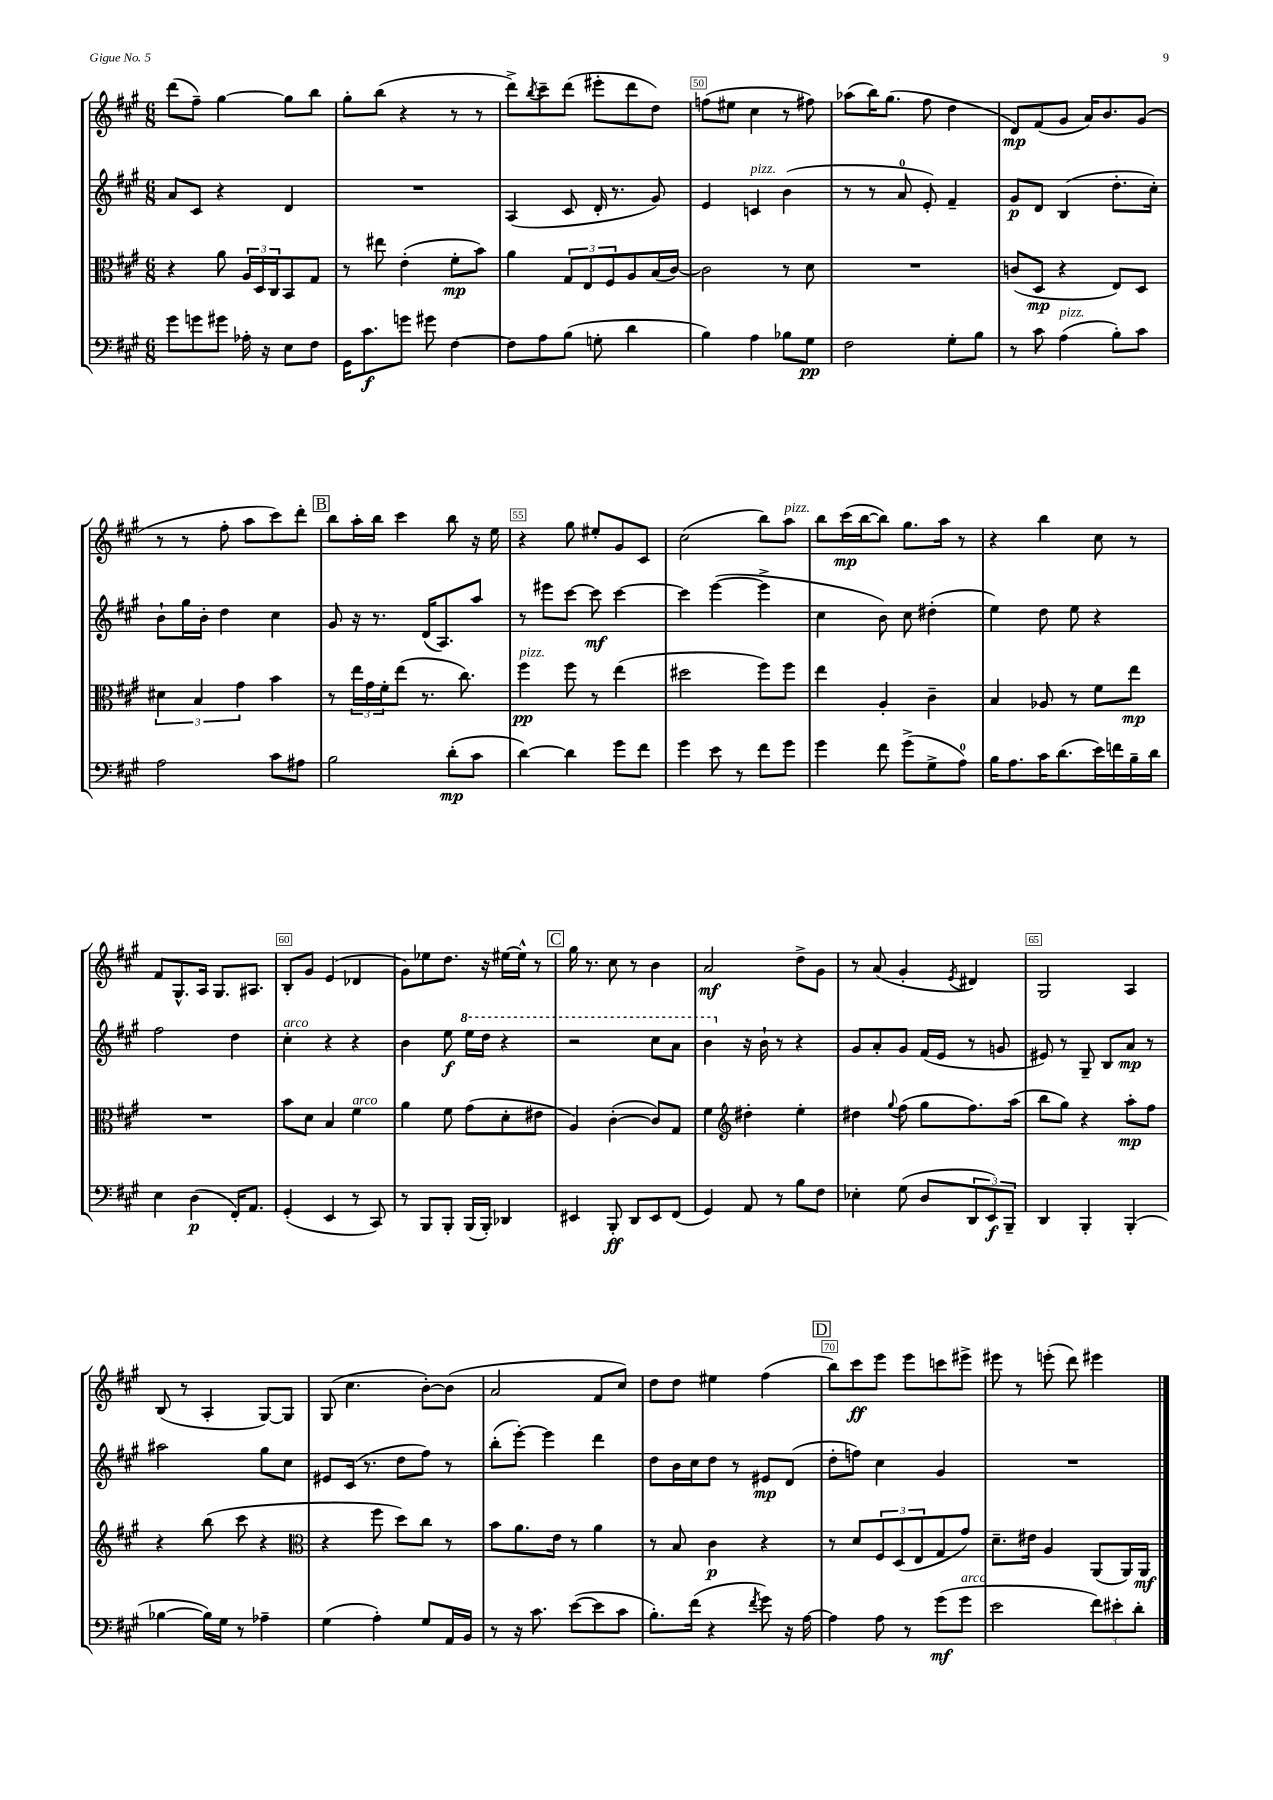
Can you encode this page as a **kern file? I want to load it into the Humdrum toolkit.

**kern	**kern	**kern	**kern
*staff4	*staff3	*staff2	*staff1
*clefF4	*clefC3	*clefG2	*clefG2
*k[f#c#g#]	*k[f#c#g#]	*k[f#c#g#]	*k[f#c#g#]
*M6/8	*M6/8	*M6/8	*M6/8
8g#\L	4r	8a/L	(8ddd\L
8g\	.	8c#/J	8ff#~\J)
8g#\J	8a\	4r	[4gg#\
16A-'\	24A/LL	.	.
.	24D/	.	.
16r	.	.	.
.	24C#/J	.	.
8E\L	8BB/	4d/	8gg#\]L
8F#\J	8G#/J	.	8bb\J
=	=	=	=
16GG#\LK	8r	2.r	8gg#'\L
8.c#\	.	.	.
.	8ee#\	.	(8bb\J
8g\J	(4e'\	.	4r
8g#\	.	.	.
[4F#\	8f#'\L	.	8r
.	8b\J)	.	8r
=	=	=	=
8F#\]L	4a\	(4A/	8ddd^\L)
.	.	.	8qbb/
8A\	.	.	8ccc#~\
(8B\J	12G#/L	8c#/	(8ddd\J
.	12E/	.	.
8G'\	.	16d'/	8eee#'\L
.	12F#/	.	.
.	.	8.r	.
4d\	8A/	.	8ddd\
.	(16B/L	8g#/)	8dd\J)
.	[16c#/JJ)	.	.
=	=	=	=
4B\)	2c#\]	4e/	(8ff\L
.	.	.	8ee#\J
4A\	.	4c/	4cc#\
8B-\L	8r	(4b\	8r
8G#\J	8d\	.	8ff#\)
=	=	=	=
2F#\	2.r	8r	(8aa-\L
.	.	8r	16bb\K)
.	.	.	(8.gg#\J
.	.	8a/	.
.	.	8e'/)	8ff#\
8G#'\L	.	4f#~/	4dd\
8B\J	.	.	.
=	=	=	=
8r	(8c/L	8g#/L	8d/L)
8c#\	8D/J	8d/J	(8f#/
(4A\	4r	(4B/	8g#/J
.	.	.	16a/LK)
.	.	.	8.b/
8B'\L)	8E/L)	8.dd'\L	.
8c#\J	8D/J	.	(8g#/J
.	.	16cc#'\Jk)	.
=	=	=	=
2A\	6d#\	8b`\L	8r
.	.	16gg#\L	8r
.	6B/	.	.
.	.	16b'\JJ	.
.	.	4dd\	8ff#'\
.	6g#\	.	.
.	.	.	8aa\L
8c#\L	4b\	4cc#\	8ccc#\)
8A#\J	.	.	8ddd'\J
=	=	=	=
2B\	8r	8g#/	8bb\L
.	24ee\LL	16r	16aa'\L
.	24g#\	.	.
.	.	8.r	16bb\JJ
.	24f#'\J	.	.
.	(8ee\J	.	4ccc#\
.	8.r	(16d/LK	.
.	.	8.A/)	.
(8d'\L	.	.	8bb\
.	8.cc#\)	.	.
8c#\J	.	8aa/J	16r
.	.	.	16ee\
=	=	=	=
[4d\)	4ff#\	8r	4r
.	.	8eee#\L	.
4d\]	8ff#\	[8ccc#\J	8gg#\
.	8r	8ccc#\]	8ee#'/L
8g#\L	(4ee\	[4ccc#\	8g#/
8f#\J	.	.	8c#/J
=	=	=	=
4g#\	2dd#\	4ccc#\]	(2cc#\
8e\	.	([4eee\	.
8r	.	.	.
8f#\L	8ff#\L)	4eee^\]	8bb\L)
8g#\J	8ff#\J	.	8aa\J
=	=	=	=
4g#\	4ee\	4cc#\	8bb\L
.	.	.	(16ccc#\L
.	.	.	[16bb\J
8f#\	4A'/	8b\)	8bb\]J)
(8g#^\L	.	8cc#\	8.gg#\L
8G#^\	4c#~\	(4dd#'\	.
.	.	.	16aa\Jk
8A\J)	.	.	8r
=	=	=	=
16B\LK	4B/	4ee\)	4r
8.A\	.	.	.
16c#\K	8A-/	8dd\	4bb\
(8.d\	.	.	.
.	8r	8ee\	.
16e\L)	8f#\L	4r	8cc#\
16f\	.	.	.
16B~\	8ee\J	.	8r
16d\JJ	.	.	.
=	=	=	=
4E\	2.r	2ff#\	8f#/L
.	.	.	8.G#^^/
(4D\	.	.	.
.	.	.	16A/Jk
.	.	.	8.G#/L
16FF#'/LK)	.	4dd\	.
8.AA/J	.	.	8.A#/J
=	=	=	=
(4GG#'/	8b\L	4cc#'\	8B'/L
.	8d\J	.	8g#/J
4EE/	4B/	4r	(4e/
8r	4f#\	4r	4d-/
8CC#/)	.	.	.
=	=	=	=
8r	4a\	4b\	8g#\L)
8BBB/L	.	.	8ee-\
8BBB'/J	8f#\	8ee\	8.dd\J
(16BBB/LL	(8g#\L	16eee\LL	.
16BBB'/JJ)	.	16ddd\JJ	16r
4DD-/	8d'\	4r	[16ee#\LL
.	.	.	16ee#^^\]JJ
.	8e#\J	.	8r
=	=	=	=
4EE#/	4A/)	2r	16gg#\
.	.	.	8.r
8BBB'/	([4c#'\	.	8cc#\
8DD/L	.	.	8r
8EE#/	8c#/]L)	8ccc#\L	4b\
(8FF#/J	8G#/J	8aa\J	.
=	=	=	=
4GG#/)	4f#\	4bb\	2a/
*	*clefG2	*	*
8AA/	4dd#'\	16r	.
.	.	16b`\	.
8r	.	8r	.
8B\L	4ee'\	4r	8dd^\L
8F#\J	.	.	8g#\J
=	=	=	=
4E-'\	4dd#\	8g#/L	8r
.	.	8a'/	(8a/
.	8qqgg#/	.	.
(8G#\	(8ff#\	8g#/J	4g#'/
8D/L	8gg#\L	(16f#/LL	.
.	.	16e/JJ	.
.	.	.	8qe/
12DD/	8.ff#\)	8r	4d#/)
12EE/)	.	.	.
.	.	8g/	.
12BBB~/J	.	.	.
.	(16aa\Jk	.	.
=	=	=	=
4DD/	8bb\L	8e#/)	2G#/
.	8gg#\J)	8r	.
4BBB'/	4r	8G#~/	.
.	.	8B/L	.
(4BBB'/	8aa'\L	8a/J	4A/
.	8ff#\J	8r	.
=	=	=	=
[4B-\	4r	2aa#\	(8B/
.	.	.	8r
16B-\]LL)	(8bb\	.	4A'/
16G#\JJ	.	.	.
8r	8ccc#\	.	.
4A-~\	4r	8gg#\L	[8G#/L)
.	.	8cc#\J	8G#/]J
=	=	=	=
*	*clefC3	*	*
(4G#\	4r	8e#/L	(8G#/
.	.	(16c#/Jk	4.cc#\
.	.	8.r	.
4A'\)	8ff#\	.	.
.	8dd\L)	8dd\L	.
8G#/L	8cc#\J	8ff#\J)	[8b'\L)
16AA/L	8r	8r	(8b\]J
16BB/JJ	.	.	.
=	=	=	=
8r	8b\L	(8bb'\L	2a/
16r	8.a\	[8eee'\J)	.
8.c#\	.	.	.
.	.	4eee\]	.
.	16e\Jk	.	.
([8e\L	8r	.	.
8e\]	4a\	4ddd\	8f#/L
8c#\J	.	.	8cc#/J)
=	=	=	=
8.B'\L)	8r	8dd\L	8dd\L
.	8B/	16b\L	8dd\J
(16f#\Jk	.	16cc#\J	.
4r	4c#\	8dd\J	4ee#\
.	.	8r	.
8qf#/	.	.	.
8g#\)	4r	8e#/L	(4ff#\
16r	.	(8d/J	.
[16A\	.	.	.
=	=	=	=
4A\]	8r	8dd'\L	8bb\L)
.	8d/L	8ff\J)	8ccc#\
8A\	12F#/	4cc#\	8eee\J
.	(12D/	.	.
8r	.	.	8eee\L
.	12E/	.	.
(8g#\L	8G#/	4g#/	8ccc\
8g#\J	8g#/J)	.	8eee#^\J
=	=	=	=
2e\	8.d~\L	2.r	8eee#\
.	.	.	8r
.	16e#\Jk	.	.
.	4A/	.	(8eee'\
.	.	.	8ddd\)
12f#\L)	(8AA/L	.	4eee#\
12e#'\	.	.	.
.	16AA/L)	.	.
12d'\J	.	.	.
.	16AA/JJ	.	.
==	==	==	==
*-	*-	*-	*-
